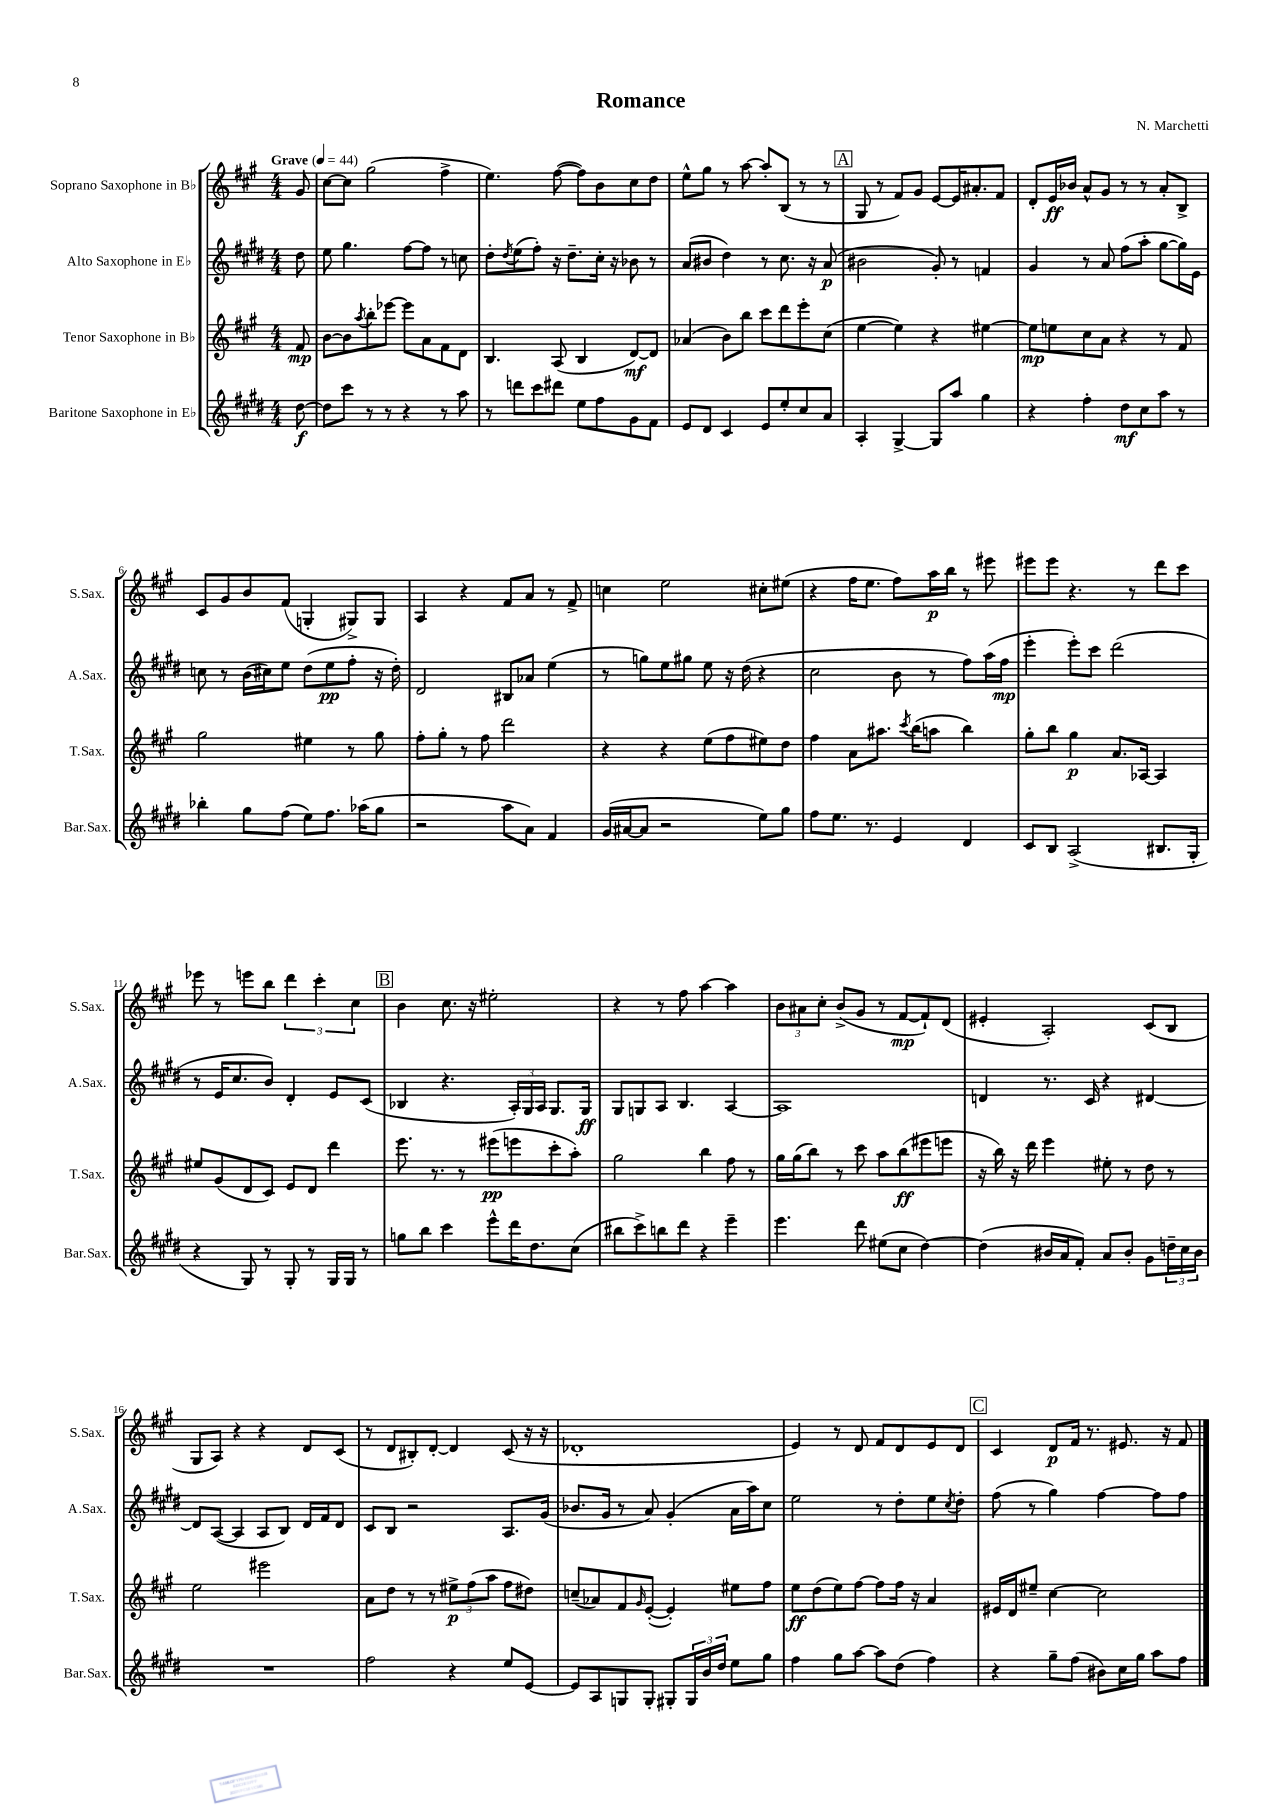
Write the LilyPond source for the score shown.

\header { title = "Romance" composer = "N. Marchetti" }
<<
\new StaffGroup <<
\new Staff = "s0" \with { instrumentName = "Soprano Saxophone in Bb" shortInstrumentName = "S.Sax." } {
    \clef treble \key a \major \numericTimeSignature \time 4/4 \partial 8 \tempo "Grave" 4 = 44
    gis'8 |
    cis''8~ cis''8 gis''2( fis''4-> |
    e''4.) fis''8~( fis''8) b'8 cis''8 d''8 |
    e''8-^ gis''8 r8 a''8~ a''8-. b8( r8 r8 |
    \mark \markup { \box "A" } gis8 r8 fis'8) gis'8 e'8~ e'16 ais'8.-. fis'8 |
    d'8-. e'16\ff bes'16 a'8-^ gis'8 r8 r8 a'8-. b8-> |
    cis'8 gis'8 b'8 fis'8( g4-. gis8->) gis8 |
    a4 r4 fis'8 a'8 r8 fis'8-> |
    c''4 e''2 cis''8-. eis''8( |
    r4 fis''16 e''8. fis''8) a''16\p b''16 r8 eis'''8 |
    eis'''8 eis'''8 r4. r8 d'''8 cis'''8 |
    ees'''8 r8 e'''8 b''8 \tuplet 3/2 { d'''4 cis'''4-. cis''4 } |
    \mark \markup { \box "B" } b'4 cis''8. r16 eis''2-. |
    r4 r8 fis''8 a''4~ a''4 |
    \tuplet 3/2 { b'8 ais'8 cis''8-. } b'8->( gis'8 r8 fis'8~\mp fis'8-!) d'8( |
    eis'4-. a2-.) cis'8( b8 |
    gis8 a8) r4 r4 d'8 cis'8( |
    r8 d'8 bis8-.) d'8~-. d'4 cis'8( r16 r16 |
    des'1-. |
    e'4) r8 d'8 fis'8 d'8 e'8 d'8 |
    \mark \markup { \box "C" } cis'4 d'8\p fis'16 r8. eis'8. r16 fis'8 \bar "|." |
}
\new Staff = "s1" \with { instrumentName = "Alto Saxophone in Eb" shortInstrumentName = "A.Sax." } {
    \clef treble \key e \major \numericTimeSignature \time 4/4 \partial 8
    dis''8 |
    e''8 gis''4. fis''8~ fis''8 r8 c''8 |
    dis''8-. \acciaccatura { dis''8 } e''8( fis''8-.) r16 dis''8.-- cis''16-. r16 bes'8 r8 |
    a'8( bis'8 dis''4) r8 cis''8. r16 a'8\p( |
    \mark \markup { \box "A" } bis'2 gis'8-.) r8 f'4 |
    gis'4 r8 a'8 fis''8( a''8-. gis''8~ gis''16) e'16 |
    c''8 r8 b'16( cis''16) e''8 dis''8( e''8\pp fis''8-. r16 dis''16-.) |
    dis'2 bis8 aes'8 e''4( |
    r8 g''8) e''8 gis''8 e''8 r16 dis''16( r4 |
    cis''2 b'8 r8 fis''8) a''16( fis''16\mp |
    e'''4-. e'''8-.) cis'''8 dis'''2( |
    r8 e'16 cis''8. b'8) dis'4-. e'8 cis'8( |
    \mark \markup { \box "B" } bes4 r4. \tuplet 3/2 { a16-.) gis16 a16 } gis8. gis16\ff |
    gis8 g8 a8 b4. a4~ |
    a1 |
    d'4 r8. cis'16 r4 dis'4~ |
    dis'8 a8~( a4 a8 b8) dis'16 fis'16 dis'8 |
    cis'8 b8 r2 a8. gis'16( |
    bes'8. gis'16 r8 a'8) gis'4-.( a'16 a''16) cis''8 |
    e''2 r8 dis''8-. e''8 \acciaccatura { cis''8 } dis''8-. |
    \mark \markup { \box "C" } fis''8( r8 gis''4) fis''4~ fis''8 fis''8 \bar "|." |
}
\new Staff = "s2" \with { instrumentName = "Tenor Saxophone in Bb" shortInstrumentName = "T.Sax." } {
    \clef treble \key a \major \numericTimeSignature \time 4/4 \partial 8
    fis'8\mp |
    b'8~ b'8 \acciaccatura { a''8 } b''8-. ees'''8~ ees'''8 a'8 fis'8 d'8 |
    b4. a8( b4 d'8~\mf) d'8 |
    aes'4( b'8) b''8 cis'''8 d'''8 e'''8-. cis''8( |
    \mark \markup { \box "A" } e''4~ e''4) r4 eis''4~ |
    eis''8\mp e''8 cis''8 a'8 r4 r8 fis'8 |
    gis''2 eis''4 r8 gis''8 |
    fis''8-. gis''8-. r8 fis''8 d'''2 |
    r4 r4 e''8( fis''8 eis''8) d''8 |
    fis''4 a'8 ais''8. \acciaccatura { cis'''8 } b''16( a''8 b''4) |
    gis''8-. b''8 gis''4\p a'8. aes16~ aes4 |
    eis''8 gis'8( d'8 cis'8) e'8 d'8 d'''4 |
    \mark \markup { \box "B" } e'''8. r8. r8 eis'''8\pp( e'''8 cis'''8-. a''8-.) |
    gis''2 b''4 fis''8 r8 |
    gis''16 gis''16( b''8) r8 cis'''8 a''8 b''8\ff( eis'''8 e'''8 |
    r16 b''16) r16 d'''16 e'''4 eis''8-. r8 d''8 r8 |
    e''2 eis'''2 |
    a'8 d''8 r8 r8 \tuplet 3/2 { eis''8->\p fis''8( a''8 } fis''8 dis''8) |
    c''8--( aes'8) fis'8 \grace { gis'16 } e'8~-.( e'4-.) eis''8 fis''8 |
    e''8\ff d''8( e''8) fis''8~ fis''8 fis''16 r16 a'4 |
    \mark \markup { \box "C" } eis'16 d'16 eis''8-- cis''4~ cis''2 \bar "|." |
}
\new Staff = "s3" \with { instrumentName = "Baritone Saxophone in Eb" shortInstrumentName = "Bar.Sax." } {
    \clef treble \key e \major \numericTimeSignature \time 4/4 \partial 8
    dis''8~\f |
    dis''8 cis'''8 r8 r8 r4 r8 a''8 |
    r8 d'''8 cis'''8 dis'''8 e''8 fis''8 gis'8 fis'8 |
    e'8 dis'8 cis'4 e'8 e''8-. cis''8 a'8 |
    \mark \markup { \box "A" } a4-. gis4~-> gis8 a''8 gis''4 |
    r4 fis''4-. dis''8\mf cis''8 a''8 r8 |
    bes''4-. gis''8 fis''8( e''8) fis''8. aes''16( gis''8 |
    r2 a''8 a'8) fis'4 |
    gis'16( ais'16~ ais'8 r2 e''8) gis''8 |
    fis''8 e''8. r8. e'4 dis'4 |
    cis'8 b8 a2->( bis8. gis16-. |
    r4 gis8) r8 gis8-. r8 gis16 gis16 r8 |
    \mark \markup { \box "B" } g''8 b''8 cis'''4 e'''8-^ dis'''16 dis''8. cis''8( |
    bis''8 cis'''8->) b''8 dis'''8 r4 e'''4-- |
    e'''4. dis'''8 eis''8( cis''8 dis''4~) |
    dis''4( bis'16 a'16 fis'8-.) a'8 bis'8-. gis'8 \tuplet 3/2 { d''16-- cis''16 bis'16 } |
    R1 |
    fis''2 r4 e''8 e'8~ |
    e'8 a8 g8 g8-. gis8-. \tuplet 3/2 { gis16 b'16 dis''16 } e''8 gis''8 |
    fis''4 gis''8 a''8~ a''8 dis''8( fis''4) |
    \mark \markup { \box "C" } r4 gis''8-- fis''8( bis'8) cis''16 gis''16 a''8 fis''8 \bar "|." |
}
>>
>>
